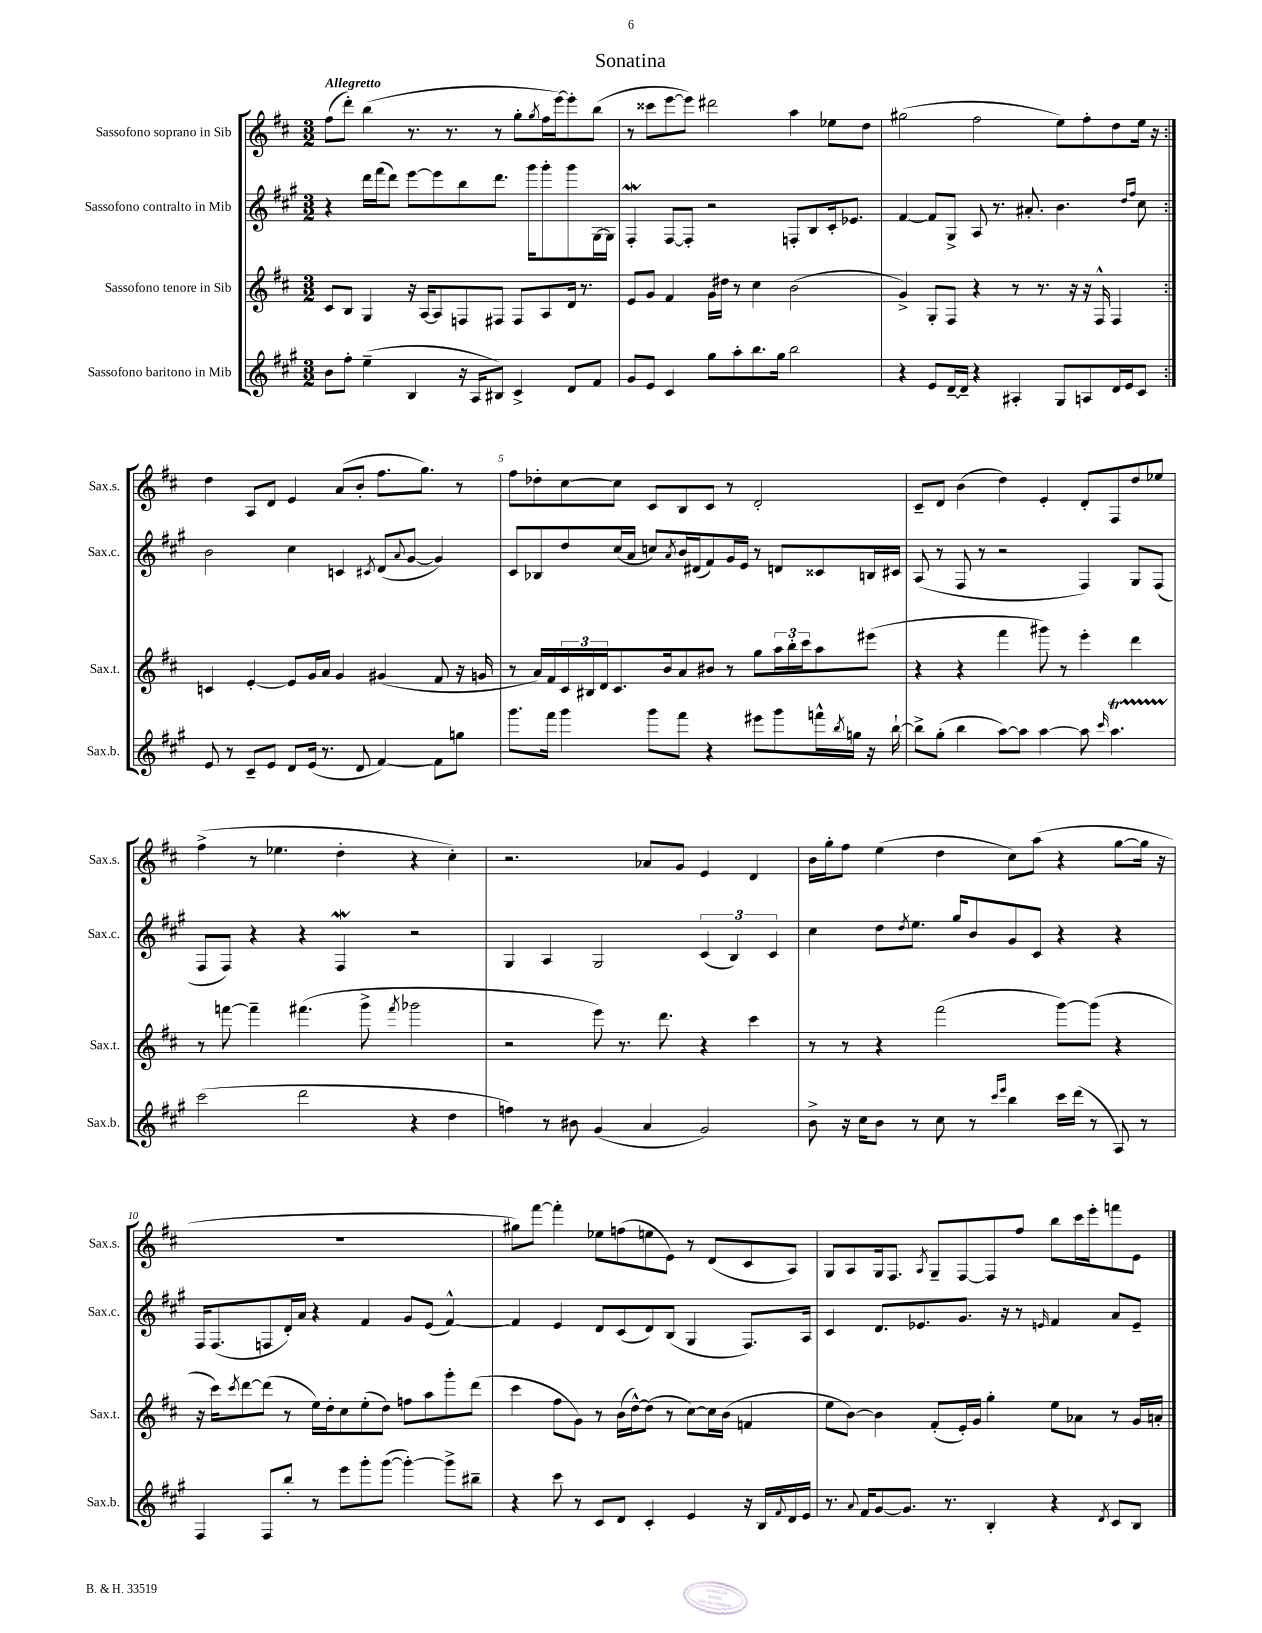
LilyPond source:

\header { title = "Sonatina" }
<<
\new StaffGroup <<
\new Staff = "s0" \with { instrumentName = "Sassofono soprano in Sib" shortInstrumentName = "Sax.s." } {
    \clef treble \key d \major \numericTimeSignature \time 3/2 \tempo "Allegretto"
    \repeat volta 2 { fis''8( d'''8-.) b''4( r8. r8. r8 g''8-. \acciaccatura { g''8 } fis''16 e'''16~) e'''8-. b''8( |
    r8 cisis'''8 e'''8~ e'''8) dis'''2 a''4 ees''8 d''8 |
    gis''2( fis''2 e''8) fis''8-. d''8 e''16 r16 | }
    d''4 a8 d'8 e'4 a'8( b'8-. fis''8. g''8.) r8 |
    fis''8 des''8-. cis''8~ cis''8 cis'8 b8 cis'8 r8 d'2-. |
    cis'8-- d'8 b'4( d''4) e'4-. d'8-. fis8 d''8 ees''8 |
    fis''4->( r8 ees''4. d''4-. r4 cis''4-.) |
    r2. aes'8 g'8 e'4 d'4 |
    b'16 g''16-. fis''8 e''4( d''4 cis''8) a''8( r4 g''8~ g''16 r16 |
    R1. |
    gis''8) fis'''8~ fis'''4-. ees''8 f''8( e''8 e'8) r8 d'8( cis'8 a8) |
    g8 a8 g16 fis8. \acciaccatura { a8 } g8-- fis8~ fis8 fis''8 b''8 cis'''16 e'''16-. f'''8 e'8 \bar "|." |
}
\new Staff = "s1" \with { instrumentName = "Sassofono contralto in Mib" shortInstrumentName = "Sax.c." } {
    \clef treble \key a \major \numericTimeSignature \time 3/2
    \repeat volta 2 { r4 d'''16 fis'''16( d'''8) e'''8~ e'''8 b''8 d'''8. gis'''16 gis'''8-. gis'''8 gis16~ gis16 |
    fis4-.\mordent fis8~ fis8-. r2 f8-. b8 cis'16-. ees'8. |
    fis'4~ fis'8 gis8-> a8 r8. ais'8.-. b'4. \grace { d''16 fis''16 } cis''8 | }
    b'2 cis''4 c'4 \acciaccatura { cis'8 } d'8( \appoggiatura { a'8 } gis'8~ gis'4) |
    cis'8 bes8 d''8 cis''16( a'16 c''8) \acciaccatura { a'8 } b'16 dis'16( fis'8) gis'16 e'16 r8 d'8 cisis'8 b16 cis'16 |
    a8( r8 fis8 r8 r2 fis4) gis8 fis8( |
    fis8 fis8) r4 r4 fis4\mordent r2 |
    gis4 a4 gis2 \tuplet 3/2 { cis'4( b4) cis'4 } |
    cis''4 d''8 \acciaccatura { d''8 } e''8. gis''16 b'8 gis'8 cis'8 r4 r4 |
    fis16 fis8.( f8 d'16-.) a'16 r4 fis'4 gis'8 e'8( fis'4~-^) |
    fis'4 e'4 d'8 cis'8( d'8) b8( gis4 fis8.) a16 |
    cis'4 d'8. ees'8. gis'8. r16 r8 \grace { e'16 } fis'4 a'8 e'8-- \bar "|." |
}
\new Staff = "s2" \with { instrumentName = "Sassofono tenore in Sib" shortInstrumentName = "Sax.t." } {
    \clef treble \key d \major \numericTimeSignature \time 3/2
    \repeat volta 2 { cis'8 b8 g4 r16 a16~ a8 f8 fis8 fis8 a8 d'16 r8. |
    e'8 g'8 fis'4 g'16 dis''16 r8 cis''4 b'2( |
    g'4->) g8-. fis8 r4 r8 r8. r16 r16 fis16-^ fis4 | }
    c'4 e'4~-. e'8 g'16 a'16 g'4 gis'4( fis'8 r16 g'16 |
    r8 a'16) fis'16 \tuplet 3/2 { cis'16 bis16 d'16 } cis'8. b'16 a'8 bis'8 r8 g''8 \tuplet 3/2 { a''16 b''16-. cis'''16 } a''8 eis'''8( |
    r4 r4 fis'''4 gis'''8) r8 e'''4-. d'''4 |
    r8 f'''8~ f'''4-- fis'''4.( g'''8-> \acciaccatura { fis'''8 } ges'''2 |
    r2 e'''8) r8. d'''8. r4 cis'''4 |
    r8 r8 r4 fis'''2( g'''8~) g'''8( r4 |
    r16 cis'''16) \acciaccatura { cis'''8 } d'''8~ d'''8( r8 e''16) d''16-. cis''8 e''8-.( d''8) f''8 a''8 g'''8-. d'''8( |
    cis'''4 fis''8 g'8) r8 b'16( d''16~-^) d''8( r8 cis''8~) cis''16 b'16( f'4 |
    e''8 b'8~) b'4 fis'8-.( e'16-.) g'16 g''4-. e''8 aes'8 r8 g'16 a'16-. \bar "|." |
}
\new Staff = "s3" \with { instrumentName = "Sassofono baritono in Mib" shortInstrumentName = "Sax.b." } {
    \clef treble \key a \major \numericTimeSignature \time 3/2
    \repeat volta 2 { b'8 fis''8-. e''4--( b4 r16 a16 bis8) cis'4-> d'8 fis'8 |
    gis'8 e'8 cis'4 gis''8 a''8-. b''8. gis''16 b''2 |
    r4 e'8 d'16~-- d'16-- r4 ais4-. gis8 a8 d'16 e'16 cis'8 | }
    e'8 r8 cis'8-- e'8 d'8 e'16( r8. d'8 fis'4~) fis'8 g''8 |
    gis'''8. fis'''16 gis'''4 gis'''8 fis'''8 r4 eis'''8 gis'''8 f'''16-^ \acciaccatura { b''8 } g''16 r16 b''16~-! |
    b''8-> gis''8-.( b''4 a''8~) a''8 a''4~ a''8 \grace { cis'''16 } a''4.\startTrillSpan |
    cis'''2\stopTrillSpan( d'''2 r4 d''4 |
    f''4) r8 bis'8 gis'4( a'4 gis'2) |
    b'8-> r16 cis''16 b'8 r8 cis''8 r8 \grace { cis'''16 e'''16 } b''4 cis'''16 d'''16( r8 a8) r8 |
    fis4 fis8 b''8-. r8 e'''8 gis'''8-. gis'''8~( gis'''4~-.) gis'''8-> bis''8-- |
    r4 cis'''8 r8 cis'8 d'8 cis'4-. e'4 r16 b16 \appoggiatura { fis'8 } d'16 e'16 |
    r8. \appoggiatura { a'8 } fis'16 gis'8~ gis'8. r8. b4-. r4 \acciaccatura { d'8 } cis'8 b8 \bar "|." |
}
>>
>>
\layout { \context { \Score \override BarNumber.break-visibility = ##(#f #t #t) barNumberVisibility = #(every-nth-bar-number-visible 5) } }
